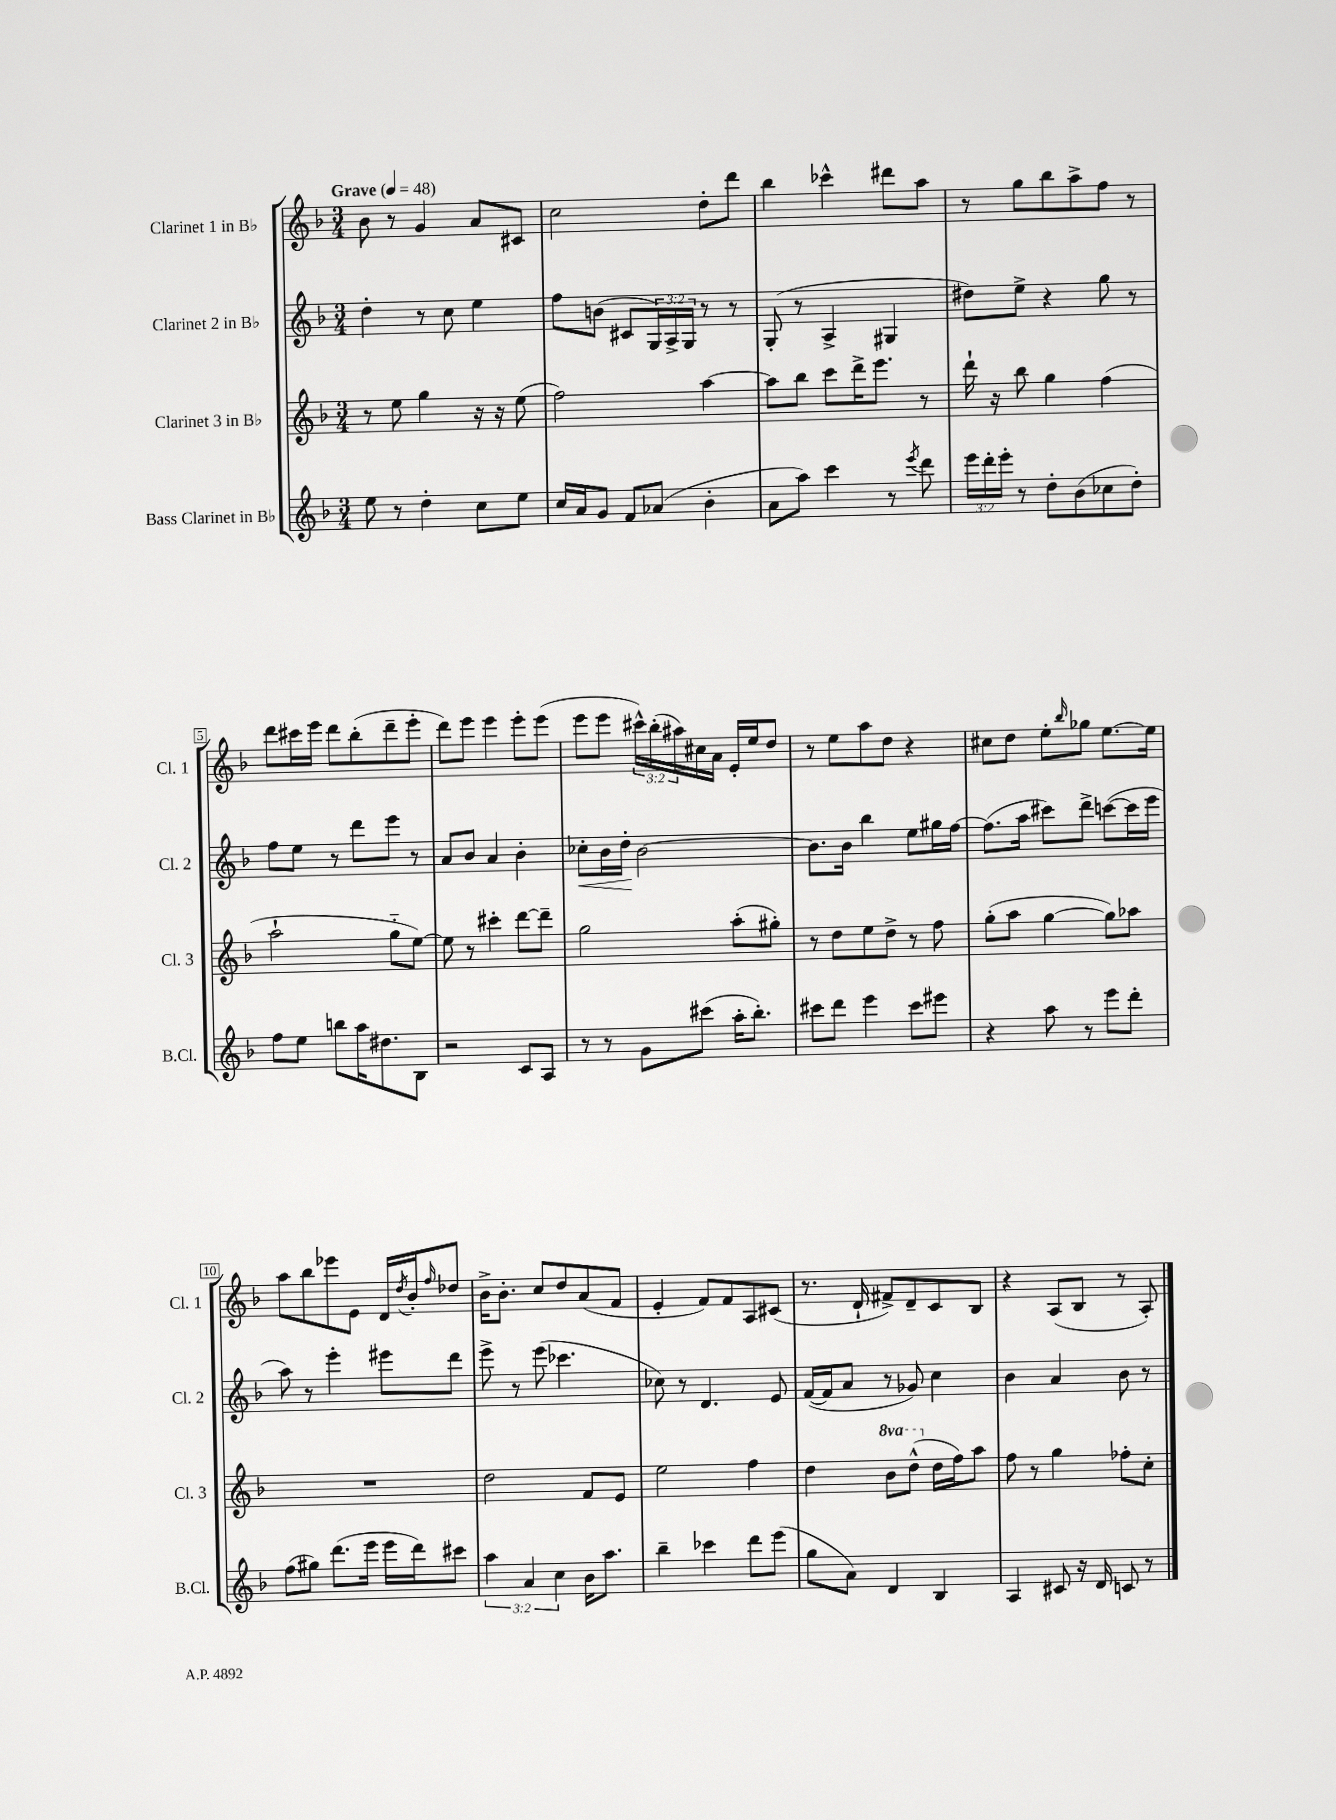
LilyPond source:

<<
\new StaffGroup <<
\new Staff = "s0" \with { instrumentName = "Clarinet 1 in Bb" shortInstrumentName = "Cl. 1" } {
    \clef treble \key f \major \numericTimeSignature \time 3/4 \override Staff.TupletNumber.text = #tuplet-number::calc-fraction-text \tempo "Grave" 4 = 48
    bes'8 r8 g'4 a'8 cis'8 |
    c''2 d''8-. d'''8 |
    bes''4 ces'''4-^ dis'''8 a''8 |
    r8 g''8 bes''8 a''8-> f''8 r8 |
    d'''8 cis'''16 e'''16 d'''8 bes''8-.( d'''8-- e'''8-. |
    d'''8) e'''8 e'''4 e'''8-. e'''8( |
    e'''8 e'''8 \tuplet 3/2 { cis'''16-^) bes''16-.( ais''16) } cis''16 a'16 e'16-. e''16 d''8 |
    r8 e''8 a''8 d''8 r4 |
    cis''8 d''8 e''8-. \grace { bes''16 } ges''8 e''8.~ e''16 |
    a''8 bes''8 ees'''8 e'8 d'16 \acciaccatura { d''8 } bes'16-. \grace { f''16 } des''8 |
    bes'16-> bes'8.-. c''8 d''8 a'8( f'8 |
    e'4-. f'8) f'8 a8 cis'8( |
    r8. d'16-! fis'8->) d'8-- c'8 bes8 |
    r4 a8( bes8 r8 a8-.) \bar "|." |
}
\new Staff = "s1" \with { instrumentName = "Clarinet 2 in Bb" shortInstrumentName = "Cl. 2" } {
    \clef treble \key f \major \numericTimeSignature \time 3/4 \override Staff.TupletNumber.text = #tuplet-number::calc-fraction-text
    d''4-. r8 c''8 e''4 |
    f''8 b'8( cis'8 \tuplet 3/2 { g16) a16-> g16 } r8 r8 |
    g8-.( r8 a4-> gis4 |
    dis''8) e''8-> r4 g''8 r8 |
    f''8 e''8 r8 d'''8 e'''8 r8 |
    a'8 bes'8 a'4 bes'4-. |
    ces''8-.\< bes'16 d''16-.\! bes'2~ |
    bes'8. bes'16 bes''4 e''8 gis''16 f''16~ |
    f''8.( a''16 cis'''8) d'''8-> c'''8~( c'''16 e'''16 |
    a''8) r8 e'''4-. eis'''8 d'''8 |
    e'''8-> r8 e'''8( ces'''4. |
    ces''8) r8 d'4. e'8 |
    f'16~( f'16 a'8 r8 ges'8) c''4 |
    bes'4 a'4 bes'8 r8 \bar "|." |
}
\new Staff = "s2" \with { instrumentName = "Clarinet 3 in Bb" shortInstrumentName = "Cl. 3" } {
    \clef treble \key f \major \numericTimeSignature \time 3/4 \set Staff.ottavationMarkups = #ottavation-simple-ordinals
    r8 e''8 g''4 r16 r16 e''8( |
    f''2) a''4~ |
    a''8 bes''8 c'''8 d'''16-> e'''8. r8 |
    d'''16-! r16 bes''8 g''4 f''4( |
    a''2-! g''8-_ e''8~) |
    e''8 r8 cis'''4-. d'''8~ d'''8-- |
    g''2 a''8-.( gis''8-.) |
    r8 d''8 e''8 d''8-> r8 f''8 |
    g''8-.( a''8 g''4~ g''8) aes''8 |
    R2. |
    d''2 f'8 e'8 |
    e''2 f''4 |
    d''4 \ottava #1 bes''8 d'''8-^( \ottava #0 d''16 f''16) a''8 |
    f''8 r8 g''4 fes''8-. c''8-. \bar "|." |
}
\new Staff = "s3" \with { instrumentName = "Bass Clarinet in Bb" shortInstrumentName = "B.Cl." } {
    \clef treble \key f \major \numericTimeSignature \time 3/4 \override Staff.TupletNumber.text = #tuplet-number::calc-fraction-text
    e''8 r8 d''4-. c''8 e''8 |
    c''16 a'16 g'8 f'8 aes'8( bes'4-. |
    a'8 a''8) c'''4 r8 \acciaccatura { e'''8 } d'''8 |
    \tuplet 3/2 { e'''16 d'''16-. e'''16-. } r8 d''8-. bes'8( ces''8 d''8-.) |
    f''8 e''8 b''8 a''16 dis''8. bes8 |
    r2 c'8 a8 |
    r8 r8 g'8 cis'''8( a''16-. bes''8.-.) |
    cis'''8 d'''8 e'''4 cis'''8 eis'''8 |
    r4 a''8 r8 e'''8 d'''8-. |
    f''8( gis''8) d'''8.( e'''16 e'''16 d'''16) cis'''8 |
    \tuplet 3/2 { a''4 a'4 c''4 } bes'16 a''8. |
    bes''4-- ces'''4 d'''8 e'''8( |
    g''8 a'8) d'4 bes4 |
    a4 cis'8 r16 d'16 c'8 r8 \bar "|." |
}
>>
>>
\layout { \context { \Score \override BarNumber.stencil = #(make-stencil-boxer 0.1 0.3 ly:text-interface::print) } }
